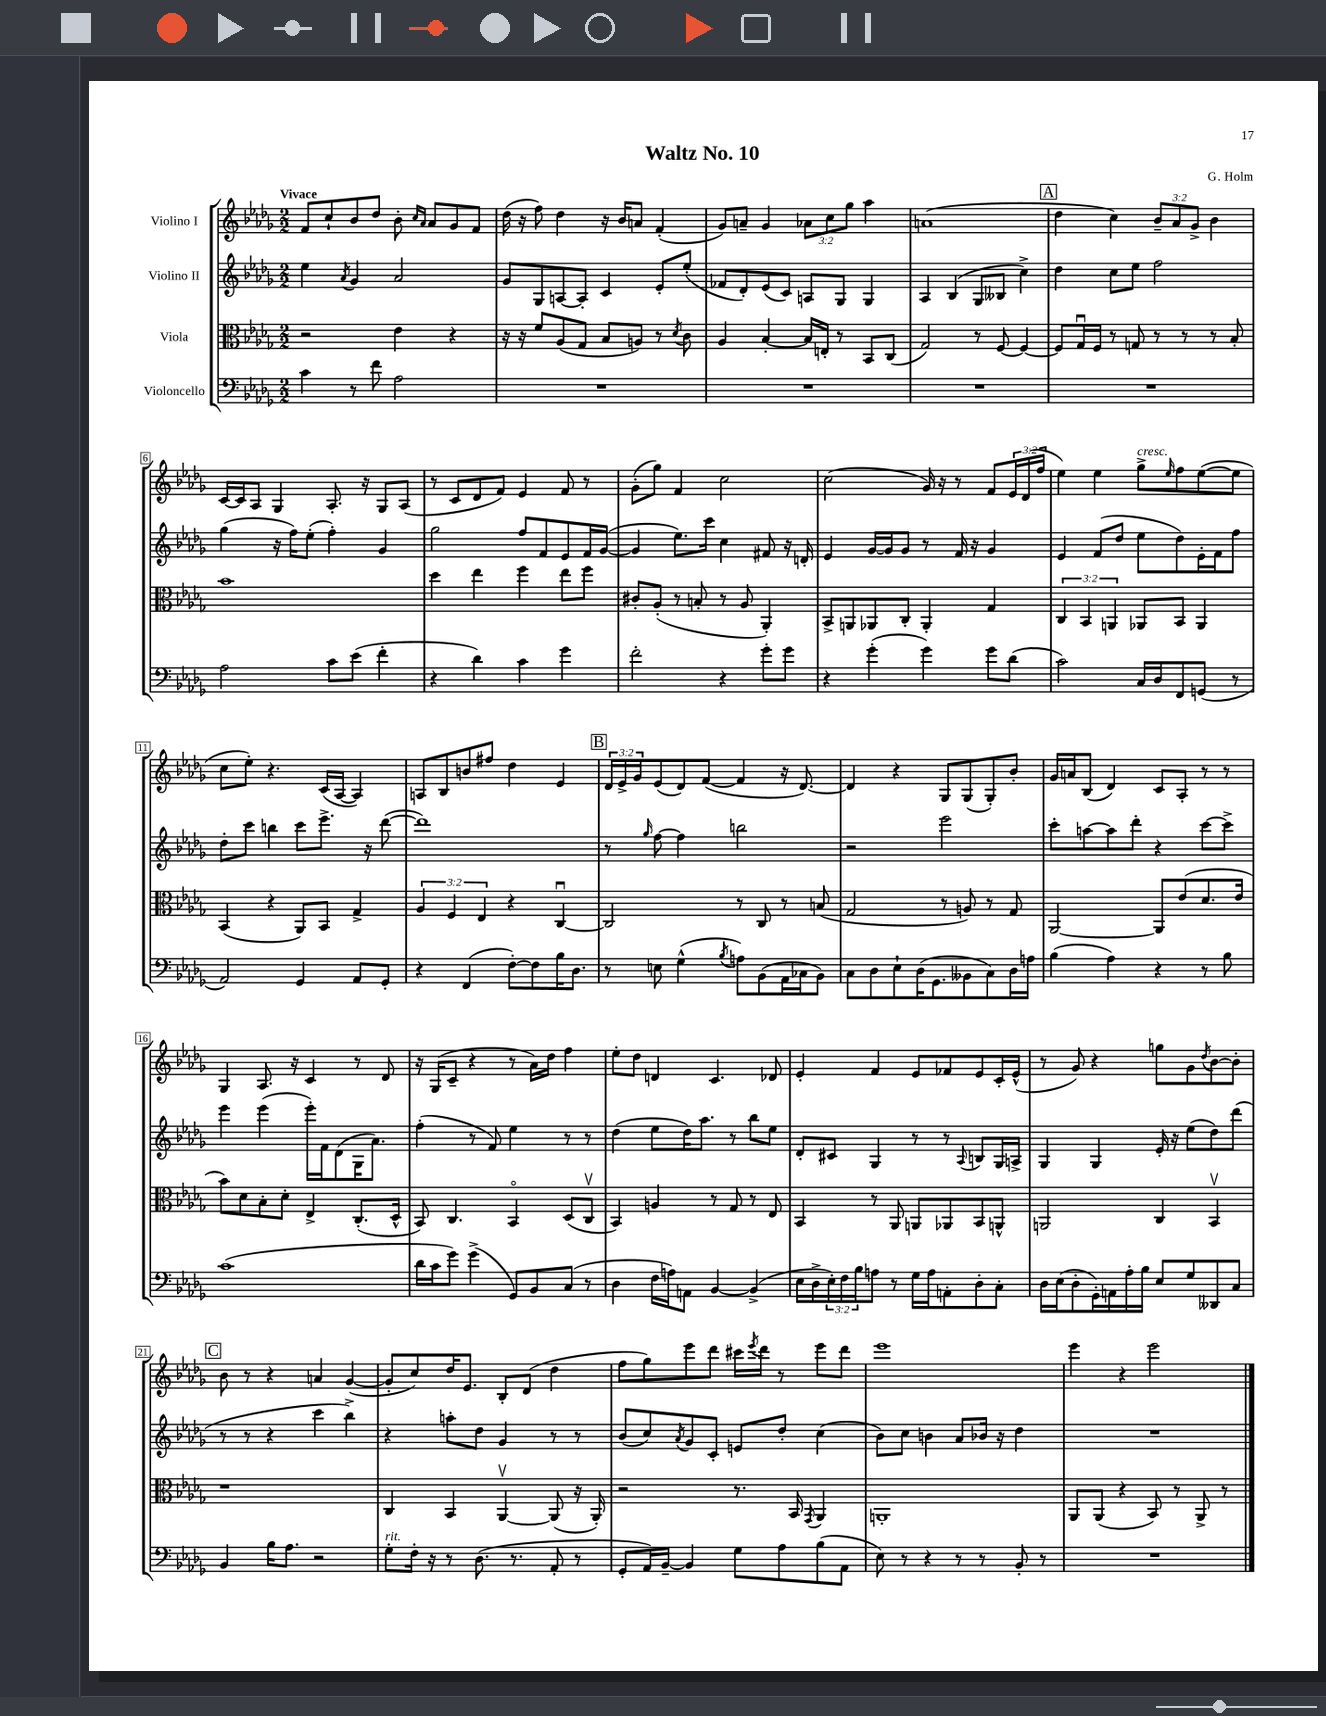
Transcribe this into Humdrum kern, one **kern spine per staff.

**kern	**kern	**kern	**kern
*staff4	*staff3	*staff2	*staff1
*clefF4	*clefC3	*clefG2	*clefG2
*k[b-e-a-d-g-]	*k[b-e-a-d-g-]	*k[b-e-a-d-g-]	*k[b-e-a-d-g-]
*M2/2	*M2/2	*M2/2	*M2/2
4c\	2r	4ee-\	8f/L
.	.	.	8cc`/
.	.	8qa-/	.
8r	.	4g-/	8b-/
8f\	.	.	8dd-/J
2A-\	4e-\	2a-/	8b-'\
.	.	.	16qqcc/LL
.	.	.	16qqa-/JJ
.	.	.	8a-/L
.	4r	.	8g-/
.	.	.	8f/J
=	=	=	=
1r	16r	8g-/L	(16dd-\
.	16r	.	16r
.	8f/L	8G-/	8ff\)
.	(8A-/	[8A/	4dd-\
.	8G-/J	8A'/]J	.
.	8B-/L	4c/	16r
.	.	.	16b-/LK
.	8A/J)	.	8a/J
.	8r	8e-'/L	(4f'/
.	8qd-/	.	.
.	8c\	(8ee-'/J	.
=	=	=	=
1r	4A-/	8f-/L	8g-/L)
.	.	8d-'/)	8a~/J
.	[4B-'/	(8e-/	4g-/
.	.	8c/J)	.
.	16B-/]LL	8A/L	12a-\L
.	16E'/JJ	.	.
.	.	.	12cc\
.	8r	8G-/J	.
.	.	.	12gg-\J
.	8BB-/L	4G-/	4aa-\
.	(8C/J	.	.
=	=	=	=
1r	2G-/)	4A-/	(1a
.	.	(4B-/	.
.	8r	8G-/L	.
.	[8F/	8B--/J	.
.	4F/_	4cc^\)	.
=	=	=	=
1r	8F/]L	4dd-\	4dd-\
.	16G-u/L	.	.
.	16F/JJ	.	.
.	8r	8cc\L	4cc\)
.	8G/	8ee-\J	.
.	8r	2ff\	12b-~/L
.	.	.	12a-/
.	8r	.	.
.	.	.	12g-^/J
.	8r	.	4b-\
.	8B-'/	.	.
=	=	=	=
2A-\	1b-	(4gg-\	[16c/LL
.	.	.	16c/]J
.	.	.	8A-/J
.	.	16r	4G-/
.	.	16ff\LK)	.
.	.	(8ee-'\J	.
8c\L	.	4ff'\)	8.A-'/
(8e-\J	.	.	.
.	.	.	16r
4f'\	.	4g-/	8G-/L
.	.	.	(8A-/J
=	=	=	=
4r	4dd-\	2gg-\	8r
.	.	.	8c/L
4d-\)	4ee-\	.	8d-/
.	.	.	8f/J)
4c\	4ff\	8ff/L	4e-/
.	.	8f/	.
4g-\	8ee-\L	8e-/	8f/
.	8ff\J	16f/L	8r
.	.	([16g-/JJ	.
=	=	=	=
2f'\	8c#'/L	4g-/]	(8g-'\L
.	(8A-'/J	.	8gg-\J)
.	8r	8.ee-\L)	4f/
.	8B'/	.	.
.	.	16ccc\Jk	.
4r	8r	4cc\	2cc\
.	8A-/	.	.
8g-'\L	4AA-'/)	8f#/	.
8g-\J	.	16r	.
.	.	16d'/	.
=	=	=	=
4r	8BB-^/L	4e-/	(2cc\
.	8AA/	.	.
(4g-'\	8AA-/	[16g-/LL	.
.	.	16g-/]J	.
.	8C'/J	8g-/J	.
4g-\)	4AA-'/	8r	16g-/)
.	.	.	16r
.	.	16f/	8r
.	.	16r	.
8g-\L	4G-/	4g-/	8f/L
(8d-\J	.	.	24e-/L
.	.	.	(24d-/
.	.	.	24ff/JJ
=	=	=	=
2c\)	6C/	4e-/	4ee-\)
.	6BB-/	.	.
.	.	(8f/L	4ee-\
.	6AA/	.	.
.	.	8dd-/J	.
16C/LL	8AA-/L	8ee-\L	8gg-^\L
16D-/J	.	.	.
.	.	.	16qqee-/
8FF/	8BB-/J	8dd-\)	8ff\
(8GG/J	4AA-/	16e-'\L	([8ee-\
.	.	16f\J	.
8r	.	8ff\J	8ee-\]J
=	=	=	=
2AA-/)	(4BB-/	8dd-'\L	8cc\L
.	.	8ccc\J	8ee-'\J)
.	4r	4bb\	4.r
4GG-/	8AA-/L)	8ccc\L	.
.	8BB-/J	8.eee-^\J	(16c/LL
.	.	.	[16A-/JJ
8AA-/L	4G-^/	.	4A-/])
.	.	16r	.
8GG-'/J	.	([8ddd-\	.
=	=	=	=
4r	6A-/	1ddd-])	8A/L
.	.	.	8B-/
.	6F/	.	.
(4FF/	.	.	8b/
.	6E-/	.	.
.	.	.	8ff#/J
[8F'\L)	4r	.	4dd-\
8F\]	.	.	.
16B-\K	[4Cu/	.	4e-/
8.D-\J	.	.	.
=	=	=	=
8r	2C/]	8r	24d-/LL
.	.	.	24e-^/
.	.	.	24g-/J
.	.	16qqgg-/	.
8E\	.	[8ff\	(8e-/
(4G-^^\	.	4ff\]	8d-/)
.	.	.	([8f/J
8qB-/	.	.	.
8A\L)	8r	2bb\	4f/]
(8BB-\	8C/	.	.
16AA-\L	8r	.	16r
16C-\J	.	.	[8.d-/)
8BB-\J)	(8B/	.	.
=	=	=	=
8C\L	2G-/	2r	4d-/]
8D-\	.	.	.
8E-`\	.	.	4r
(16D-\K	.	.	.
8.GG-\	.	.	.
.	8r	2eee-\	8G-/L
8BB--\	8A/)	.	(8G-/
8C\)	8r	.	8G-'/)
16D-\L	8G-/	.	8b-'/J
16A\JJ	.	.	.
=	=	=	=
(4B-\	[2AA-/	8ccc'\L	16g-/LL
.	.	.	16a/J
.	.	[8aa\	(8B-/J
4A-\)	.	8aa\]	4d-/)
.	.	8ddd-'\J	.
4r	8AA-/]L	4r	8c/L
.	(8e-/	.	8A-'/J
8r	8.d-/	[8ccc\L	8r
8B-\	.	8ccc^\]J	8r
.	16e-/Jk	.	.
=	=	=	=
(1c	8b-\L)	4eee-\	4G-/
.	8d-\	.	.
.	8B-'\	(4eee-\	8.A-/
.	8d-'\J	.	.
.	.	.	16r
.	4E-^/	16eee-'\LL)	4c/
.	.	16f\J	.
.	.	(8d-\	.
.	(8.C'/L	16G-\K	8r
.	.	8.a-\J)	.
.	.	.	8d-/
.	16D-^^/Jk	.	.
=	=	=	=
16d-\LL	8BB-/)	(4ff'\	16r
16c\J	.	.	(16G-/LK
8g-\J)	4.C/	.	8c~/J
(4g-^\	.	8r	4r
.	.	8f/)	.
8GG-/L)	4BB-o/	4ee-\	8r
8BB-/	.	.	16a-\LL)
.	.	.	16dd-\JJ
(8C/J	(8D-/L	8r	4ff\
8r	8Cv/J	8r	.
=	=	=	=
4D-\	4BB-/)	(4dd-\	8ee-'\L
.	.	.	8dd-\J
16F\LL	4A/	8ee-\L	4d/
16A\J)	.	.	.
8AA\J	.	16dd-\K)	.
.	.	8.aa-\J	.
[4BB-/	8r	.	4.c/
.	8G-/	8r	.
(4BB-^/]	8r	8bb-\L	.
.	8E-/	8ee-\J	8d-/
=	=	=	=
16E-\LL	4BB-/	8d-'/L	4e-'/
16D-^\	.	.	.
24E-'\)	.	8c#/J	.
24F\	.	.	.
24B-\J	.	.	.
8A\J	8r	4G-/	4f/
8r	8AA-/	.	.
16G-\LL	8AA/L	8r	8e-/L
16A\J	.	.	.
8AA'\	8AA-/	8r	8f-/
.	.	8qqA-/	.
8D-'\	8BB-/	8B/L	8e-/
8C'\J	8AA^^/J	16G-/L	16c'/L
.	.	16A^/JJ	(16e-^^/JJ
=	=	=	=
16D-\LL	2AA/	4G-/	8r
(16E-\J	.	.	.
8D-'\	.	.	8g-/)
16GG-'\L)	.	4G-/	4r
16AA\	.	.	.
16A-'\	.	.	.
16B-\JJ	.	.	.
8E-/L	4C/	16e-'/	8gg\L
.	.	16r	.
8G-/	.	(8ee-\L	8g-\
.	.	.	8qdd-/
8DD--/	4BB-v/	8dd-\)	[8b-\
8C/J	.	(8ddd-\J	8b-'\]J
=	=	=	=
4BB-/	1r	8r	8b-\
.	.	8r	8r
16B-\LK	.	4r	4r
8.A-\J	.	.	.
2r	.	4ccc\	4a/
.	.	4bb-^\)	([4g-/
=	=	=	=
8G-'\L	4C/	4r	8g-'/]L
16F'\Jk	.	.	8cc/)
16r	.	.	.
8r	4BB-/	8aa'\L	16dd-/K
.	.	.	8.e-/J
(8.D-\	.	8dd-\J	.
.	[4AA-v/	4g-/	8B-'/L
8.r	.	.	.
.	.	.	(8d-/J
8AA-'/	(8AA-/]	8r	4dd-\
8r	16r	8r	.
.	16AA-'/)	.	.
=	=	=	=
8GG-'/L	2r	(8b-/L	8ff\L
16AA-/L)	.	8cc/)	8gg-\)
[16BB-~/JJ	.	.	.
.	.	8qa-/	.
4BB-/]	.	8g-/	8eee-\
.	.	8c'/J	8ddd-\J
8G-\L	8.r	8e/L	16ccc#\LL
.	.	.	8qeee-/
.	.	.	16ddd-\JJ
8A-\	.	8dd-'/J	8r
.	16BB-/	.	.
.	8qGG-/	.	.
(8B-\	4AA-/	(4cc\	8eee-\L
8AA-\J	.	.	8ddd-\J
=	=	=	=
8E-\)	1AA'	8b-\L)	1eee-
8r	.	8cc\J	.
4r	.	4b\	.
8r	.	8a-/L	.
8r	.	16b-/Jk	.
.	.	16r	.
8BB-'/	.	4dd-\	.
8r	.	.	.
=	=	=	=
1r	8AA-/L	1r	4eee-\
.	(8AA-/J	.	.
.	4r	.	4r
.	8BB-/)	.	2eee-\
.	8r	.	.
.	8AA-^/	.	.
.	8r	.	.
==	==	==	==
*-	*-	*-	*-
